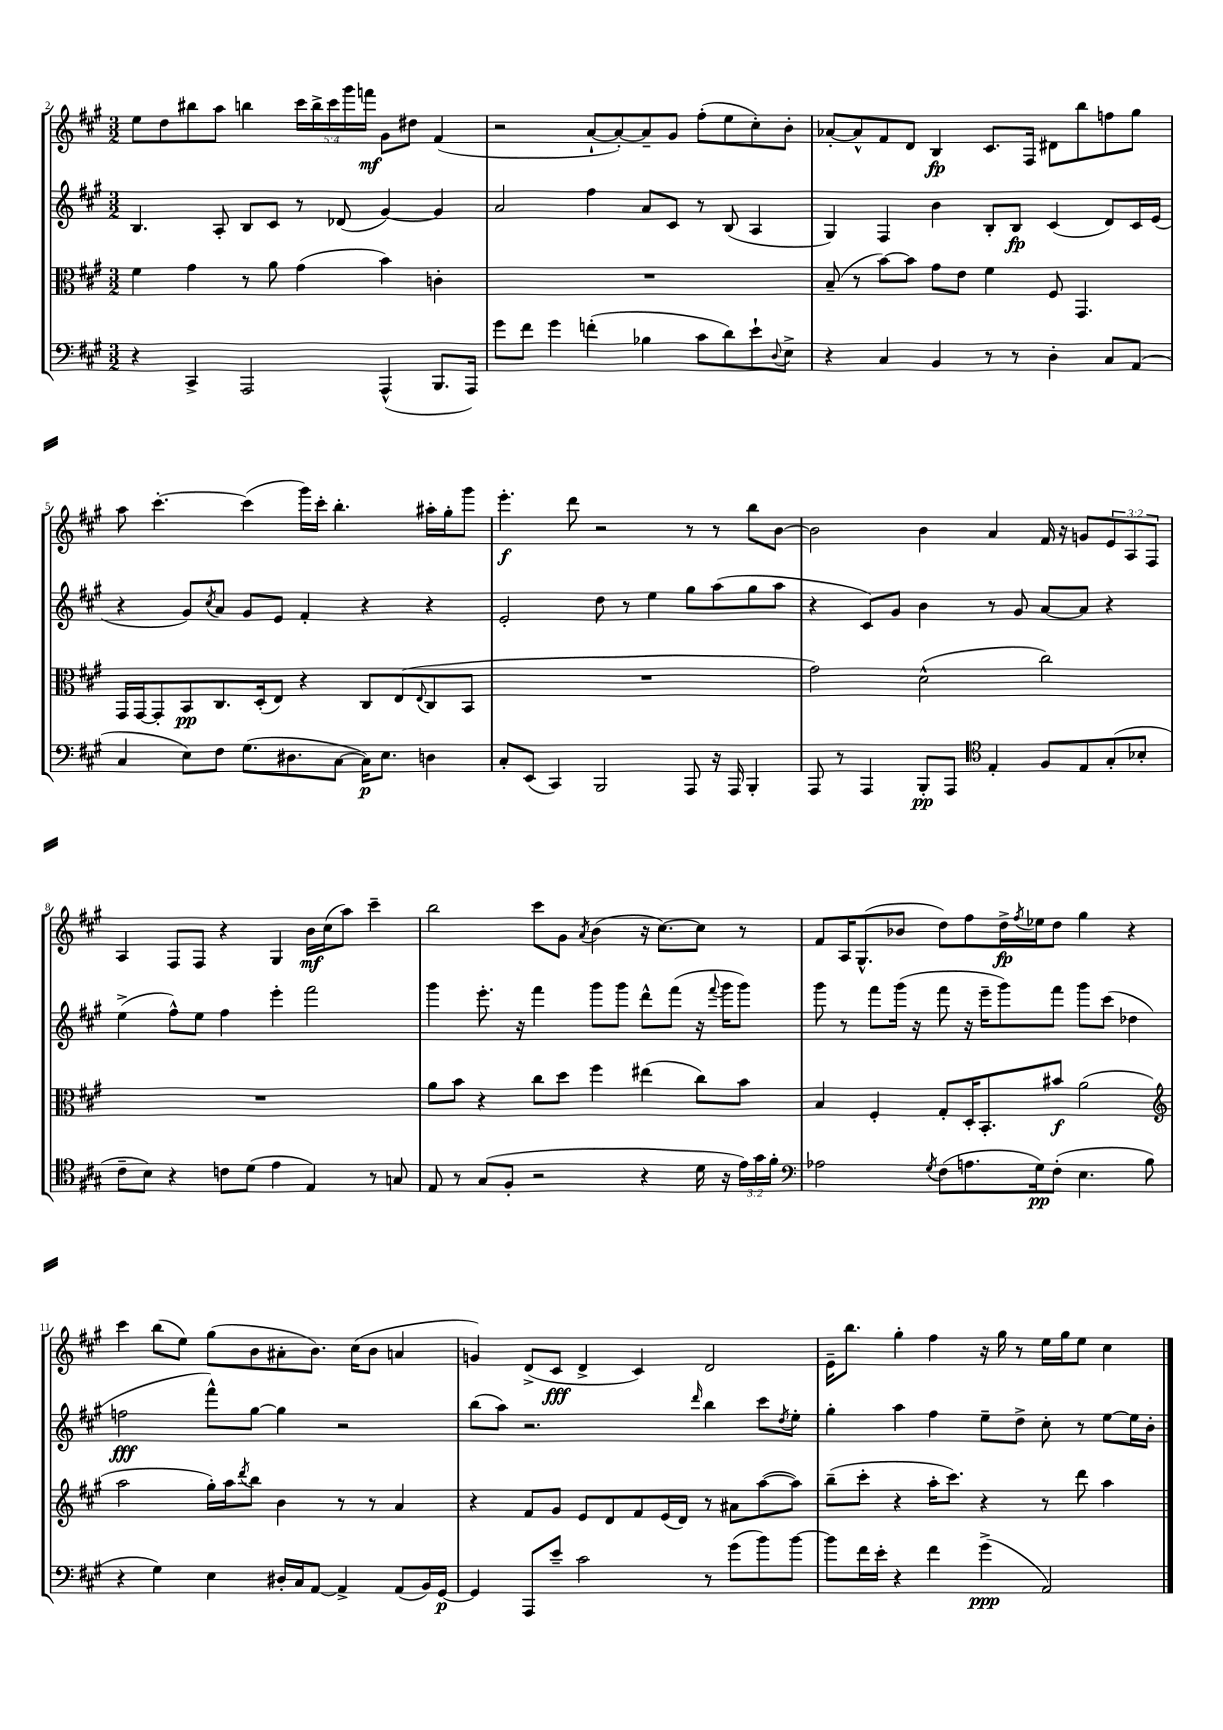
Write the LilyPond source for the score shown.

<<
\new StaffGroup <<
\new Staff = "s0" {
    \clef treble \key a \major \numericTimeSignature \time 3/2 \override Staff.TupletNumber.text = #tuplet-number::calc-fraction-text
    e''8 d''8 bis''8 a''8 b''4 \tuplet 5/4 { cis'''16 b''16-> cis'''16 gis'''16 f'''16\mf } gis'8 dis''8 fis'4( |
    r2 a'8~-! a'8~-.) a'8-- gis'8 fis''8-.( e''8 cis''8-.) b'8-. |
    aes'8~-. aes'8-^ fis'8 d'8 b4\fp cis'8. fis16 dis'8 b''8 f''8 gis''8 |
    a''8 cis'''4.~-. cis'''4( gis'''16) cis'''16-. b''4.-. ais''16-. gis''16-. gis'''8 |
    e'''4.-.\f d'''8 r2 r8 r8 b''8 b'8~ |
    b'2 b'4 a'4 fis'16 r16 g'8 \tuplet 3/2 { e'8 a8 fis8 } |
    a4 fis8 fis8 r4 gis4 b'16\mf cis''16( a''8) cis'''4-- |
    b''2 cis'''8 gis'8 \acciaccatura { a'8 } b'4( r16 cis''8.~) cis''8 r8 |
    fis'8 a16 gis8.-^( bes'8 d''8) fis''8 d''16->\fp \acciaccatura { fis''8 } ees''16 d''8 gis''4 r4 |
    cis'''4 b''8( e''8) gis''8( b'8 ais'8-. b'8.) cis''16( b'8 a'4 |
    g'4) d'8->( cis'8\fff d'4-> cis'4) d'2 |
    e'16-- b''8. gis''4-. fis''4 r16 gis''16 r8 e''16 gis''16 e''8 cis''4 \bar "|." |
}
\new Staff = "s1" {
    \clef treble \key a \major \numericTimeSignature \time 3/2
    b4. a8-. b8 cis'8 r8 des'8( gis'4~) gis'4 |
    a'2 fis''4 a'8 cis'8 r8 b8( a4 |
    gis4) fis4 b'4 b8-. b8\fp cis'4( d'8) cis'16 e'16( |
    r4 gis'8) \acciaccatura { cis''8 } a'8 gis'8 e'8 fis'4-. r4 r4 |
    e'2-. d''8 r8 e''4 gis''8 a''8( gis''8 a''8 |
    r4 cis'8) gis'8 b'4 r8 gis'8 a'8~ a'8 r4 |
    e''4->( fis''8-^) e''8 fis''4 e'''4-. fis'''2 |
    gis'''4 e'''8.-. r16 fis'''4 gis'''8 gis'''8 d'''8-^ fis'''8( r16 \appoggiatura { fis'''8 } gis'''16 gis'''8) |
    gis'''8 r8 fis'''8 gis'''16( r16 fis'''8 r16 e'''16-- gis'''8) fis'''8 gis'''8 cis'''8( des''4 |
    f''2\fff fis'''8-^) gis''8~ gis''4 r2 |
    b''8( a''8) r2. \grace { d'''16 } b''4 cis'''8 \acciaccatura { d''8 } e''8-. |
    gis''4-. a''4 fis''4 e''8-- d''8-> cis''8-. r8 e''8~ e''16 b'16-. \bar "|." |
}
\new Staff = "s2" {
    \clef alto \key a \major \numericTimeSignature \time 3/2
    fis'4 gis'4 r8 a'8 gis'4( b'4) c'4-. |
    R1. |
    b8--( r8 b'8~) b'8 gis'8 e'8 fis'4 fis8 gis,4. |
    gis,16 gis,16~ gis,8-. b,8\pp cis8. d16-.( e8) r4 cis8 e8( \appoggiatura { e8 } cis8 b,8 |
    R1. |
    gis'2) d'2-^( cis''2) |
    R1. |
    a'8 b'8 r4 cis''8 d''8 fis''4 eis''4( cis''8) b'8 |
    b4 fis4-. gis8-. d16-. b,8.-. bis'8\f a'2( |
    \clef treble a''2 gis''16-.) a''16 \acciaccatura { d'''8 } b''8 b'4 r8 r8 a'4 |
    r4 fis'8 gis'8 e'8 d'8 fis'8 e'16( d'16) r8 ais'8 a''8~( a''8) |
    b''8--( cis'''8-. r4 a''16-. cis'''8.) r4 r8 d'''8 a''4 \bar "|." |
}
\new Staff = "s3" {
    \clef bass \key a \major \numericTimeSignature \time 3/2 \override Staff.TupletNumber.text = #tuplet-number::calc-fraction-text
    r4 cis,4-> a,,2 a,,4-^( b,,8. a,,16) |
    gis'8 fis'8 gis'4 f'4-.( bes4 cis'8 d'8) e'8-! \appoggiatura { d8 } e8-> |
    r4 cis4 b,4 r8 r8 d4-. cis8 a,8( |
    cis4 e8) fis8 gis8.( dis8. cis8~ cis16\p) e8. d4 |
    cis8-. e,8( cis,4) b,,2 a,,8 r16 a,,16 b,,4-. |
    a,,8 r8 a,,4 b,,8-.\pp a,,8 \clef tenor e4-. fis8 e8 gis8-.( bes8-. |
    cis'8-- b8) r4 c'8 d'8( e'4 e4) r8 g8 |
    e8 r8 gis8( fis8-. r2 r4 d'16 r16 \tuplet 3/2 { e'16) gis'16 fis'16-. } |
    \clef bass aes2 \acciaccatura { gis8 } fis8( a8. gis16\pp) fis8-.( e4. b8 |
    r4 gis4) e4 dis16-. cis16 a,8~ a,4-> a,8( b,16) gis,16~\p |
    gis,4 a,,8 e'8-- cis'2 r8 gis'8( b'8) b'8~ |
    b'8 fis'16 e'16-. r4 fis'4 gis'4->\ppp( a,2) \bar "|." |
}
>>
>>
\layout { \context { \Score currentBarNumber = #2 } }
